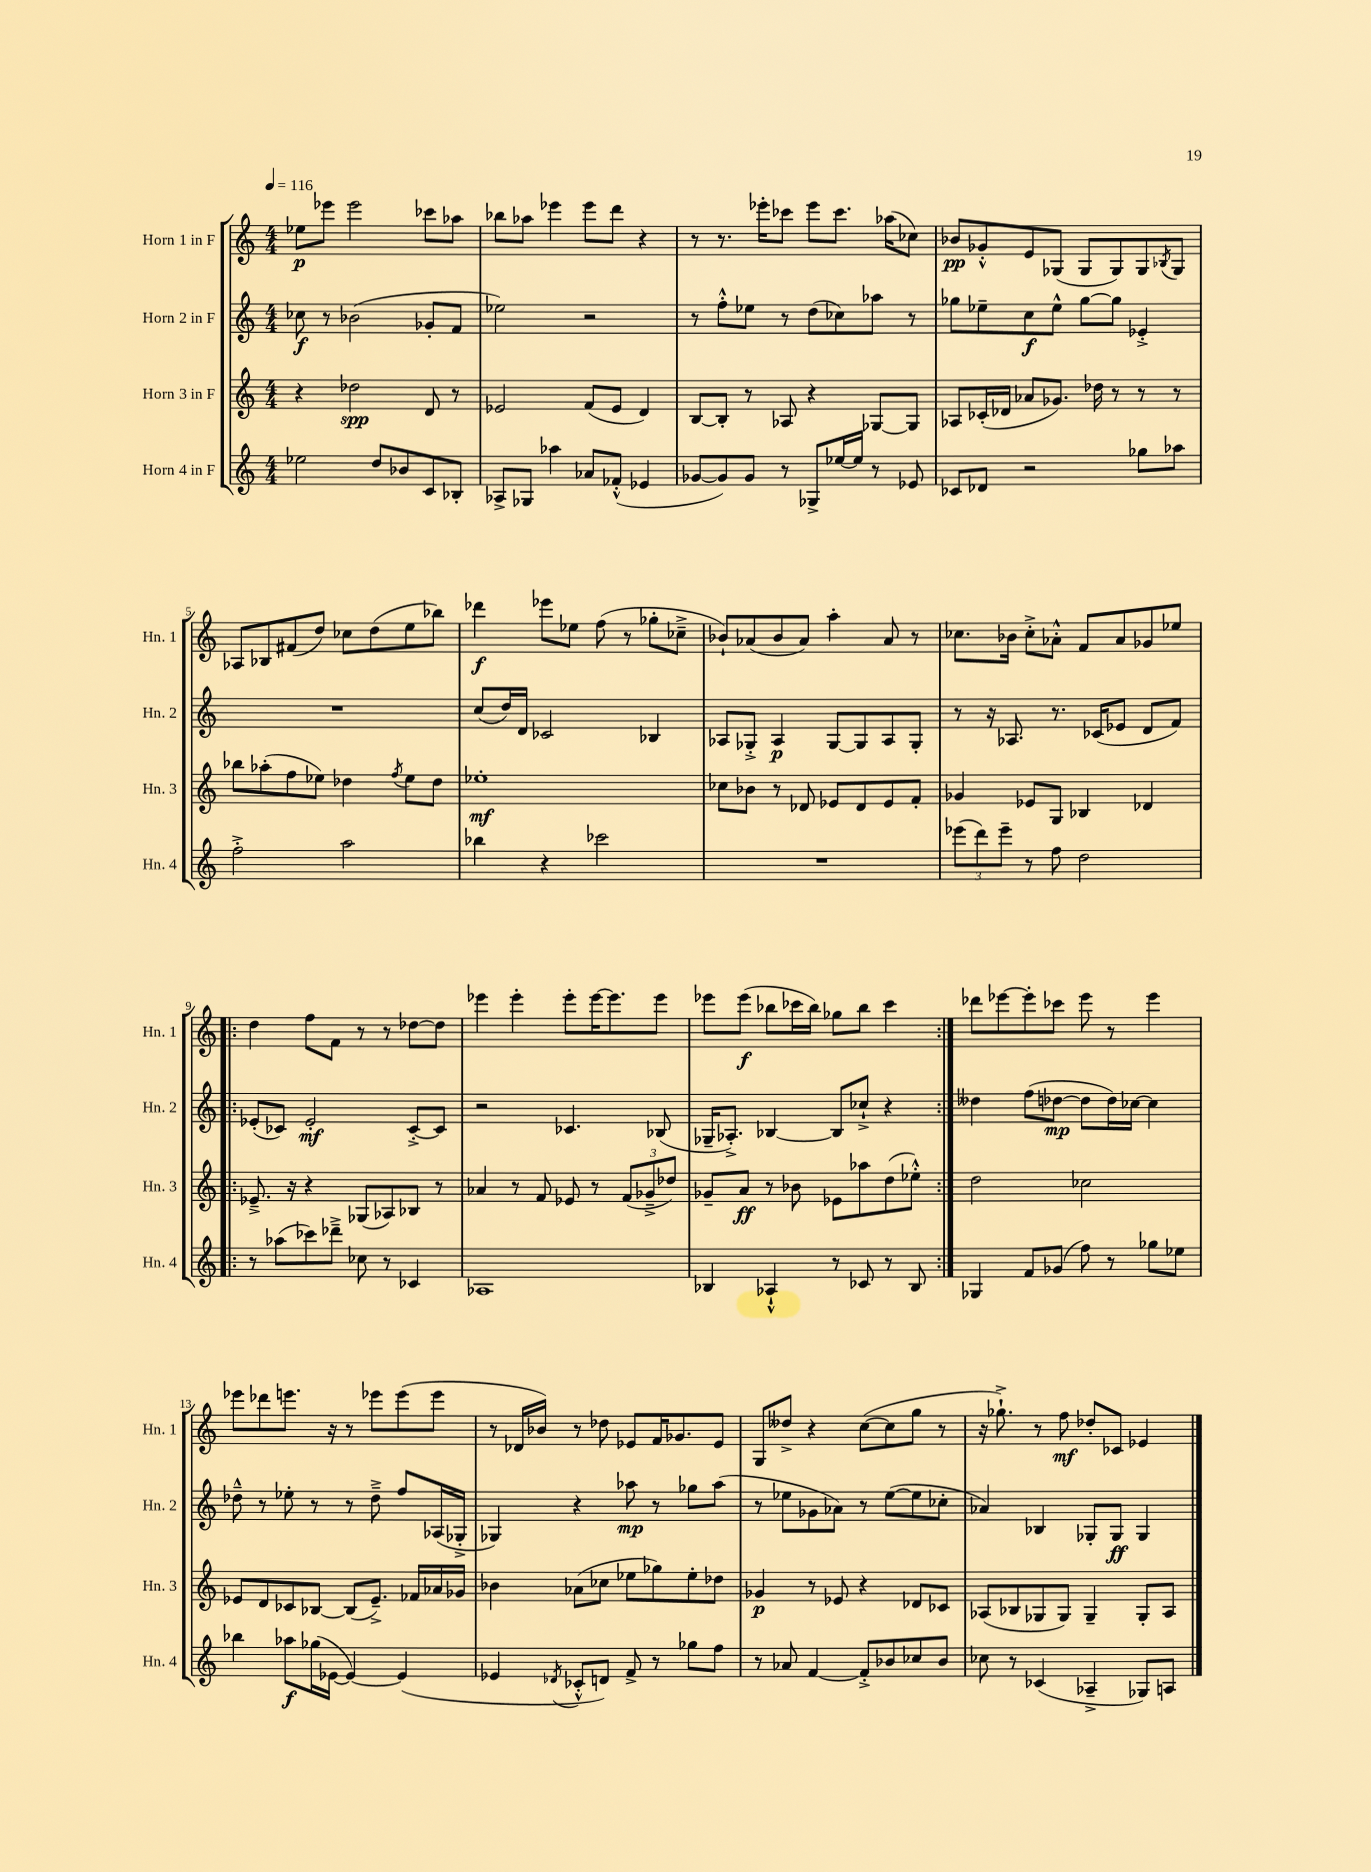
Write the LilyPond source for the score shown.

<<
\new StaffGroup <<
\new Staff = "s0" \with { instrumentName = "Horn 1 in F" shortInstrumentName = "Hn. 1" } {
    \clef treble \key c \major \numericTimeSignature \time 4/4 \tempo 4 = 116
    ees''8\p ees'''8 ees'''2 ces'''8 aes''8 |
    bes''8 aes''8 ees'''4 ees'''8 d'''8 r4 |
    r8 r8. ees'''16-. ces'''8 ees'''8 ces'''8. aes''16( ces''8) |
    bes'8\pp ges'8-.-^ e'8 ges8( ges8 ges8) ges8 \acciaccatura { bes8 } ges8 |
    aes8 bes8 fis'8( d''8) ces''8 d''8( e''8 bes''8) |
    des'''4\f ees'''8 ees''8 f''8( r8 ges''8-. ces''8---> |
    bes'8-!) aes'8( bes'8 aes'8) a''4-. aes'8 r8 |
    ces''8. bes'16 ces''8-.-> aes'8-.-^ f'8 aes'8 ges'8 ees''8 |
    \repeat volta 2 { d''4 f''8 f'8 r8 r8 des''8~ des''8 |
    ees'''4 ees'''4-. ees'''8-. ees'''16~ ees'''8. ees'''8 |
    ees'''8 ees'''8\f( bes''8 ces'''16 bes''16) ges''8 bes''8 ces'''4 | }
    des'''8 ees'''8~ ees'''8-. ces'''8 ees'''8 r8 ees'''4 |
    ees'''8 des'''8 e'''8. r16 r8 ees'''8 ees'''8( ees'''8 |
    r8 des'16 bes'16) r8 des''8 ees'8 f'16 ges'8. ees'8 |
    g8 deses''8-> r4 c''8~( c''8 g''8 r8 |
    r16 ges''8.-!->) r8 f''8\mf des''8-. ces'8 ees'4 \bar "|." |
}
\new Staff = "s1" \with { instrumentName = "Horn 2 in F" shortInstrumentName = "Hn. 2" } {
    \clef treble \key c \major \numericTimeSignature \time 4/4
    ces''8\f r8 bes'2( ges'8-. f'8 |
    ees''2) r2 |
    r8 f''8-.-^ ees''8 r8 d''8( ces''8) aes''8 r8 |
    ges''8 ees''8-- c''8\f ees''8-^ ges''8~ ges''8 ees'4-.-> |
    R1 |
    c''8( d''16) d'16 ces'2 bes4 |
    aes8 ges8-.-> aes4\p ges8~ ges8 aes8 ges8-. |
    r8 r16 aes8. r8. ces'16( ees'8 d'8 f'8) |
    \repeat volta 2 { ees'8-.( ces'8) ees'2-.\mf ces'8~-.-> ces'8 |
    r2 ces'4. bes8( |
    ges16-- aes8.-.->) bes4~ bes8 ces''8-!-> r4 | }
    deses''4 f''8( des''8~\mp des''8 des''16) ces''16~ ces''4 |
    des''8---^ r8 ees''8-. r8 r8 des''8---> f''8 aes16( ges16-.-> |
    ges4) r4 aes''8\mp r8 ges''8 aes''8( |
    r8 ees''8 ges'8 aes'8) r8 ees''8~( ees''8 ces''8-. |
    aes'4) bes4 ges8-. ges8\ff ges4 \bar "|." |
}
\new Staff = "s2" \with { instrumentName = "Horn 3 in F" shortInstrumentName = "Hn. 3" } {
    \clef treble \key c \major \numericTimeSignature \time 4/4
    r4 des''2\spp d'8 r8 |
    ees'2 f'8( ees'8 d'4) |
    b8~ b8-. r8 aes8 r4 ges8~ ges8 |
    aes8 ces'16-.( des'16 aes'8 ges'8.) des''16 r8 r8 r8 |
    bes''8 aes''8-.( f''8 ees''8) des''4 \acciaccatura { f''8 } ees''8 des''8 |
    ees''1-.\mf |
    ces''8 bes'8 r8 des'8 ees'8 des'8 ees'8 f'8-. |
    ges'4 ees'8 g8 bes4 des'4 |
    \repeat volta 2 { ees'8.---> r16 r4 ges8( aes8) bes8 r8 |
    aes'4 r8 f'8 ees'8 r8 \tuplet 3/2 { f'8( ges'8---> des''8) } |
    ges'8-- a'8\ff r8 bes'8 ees'8 aes''8 d''8( ees''8-.-^) | }
    d''2 ces''2 |
    ees'8 d'8 ces'8 bes8~ bes8( ees'8.--->) fes'16 aes'16 ges'16 |
    bes'4 aes'8( ces''8 ees''8 ges''8) ees''8-. des''8 |
    ges'4\p r8 ees'8 r4 des'8 ces'8 |
    aes8( bes8 ges8 ges8) ges4-- ges8-. aes8 \bar "|." |
}
\new Staff = "s3" \with { instrumentName = "Horn 4 in F" shortInstrumentName = "Hn. 4" } {
    \clef treble \key c \major \numericTimeSignature \time 4/4
    ees''2 d''8 bes'8 c'8 bes8-. |
    aes8-> ges8 aes''4 aes'8 fes'8-.-^( ees'4 |
    ges'8~ ges'8) ges'8 r8 ges8-> ees''16~ ees''16 r8 ees'8 |
    ces'8 des'8 r2 ges''8 aes''8 |
    f''2-.-> a''2 |
    bes''4 r4 ces'''2 |
    R1 |
    \tuplet 3/2 { ees'''8( d'''8) ees'''8-- } r8 f''8 d''2 |
    \repeat volta 2 { r8 aes''8( ces'''8) des'''8---> ces''8 r8 ces'4 |
    aes1 |
    bes4 aes4-!-^ r8 ces'8 r8 bes8 | }
    ges4 f'8 ges'8( f''8) r8 ges''8 ees''8 |
    bes''4 aes''8\f ges''16( ees'16~ ees'4~) ees'4( |
    ees'4 \acciaccatura { des'8 } ces'8-.-^ d'8) f'8-> r8 ges''8 f''8 |
    r8 aes'8 f'4~ f'8-.-> bes'8 ces''8 bes'8 |
    ces''8 r8 ces'4( aes4---> ges8) a8 \bar "|." |
}
>>
>>
